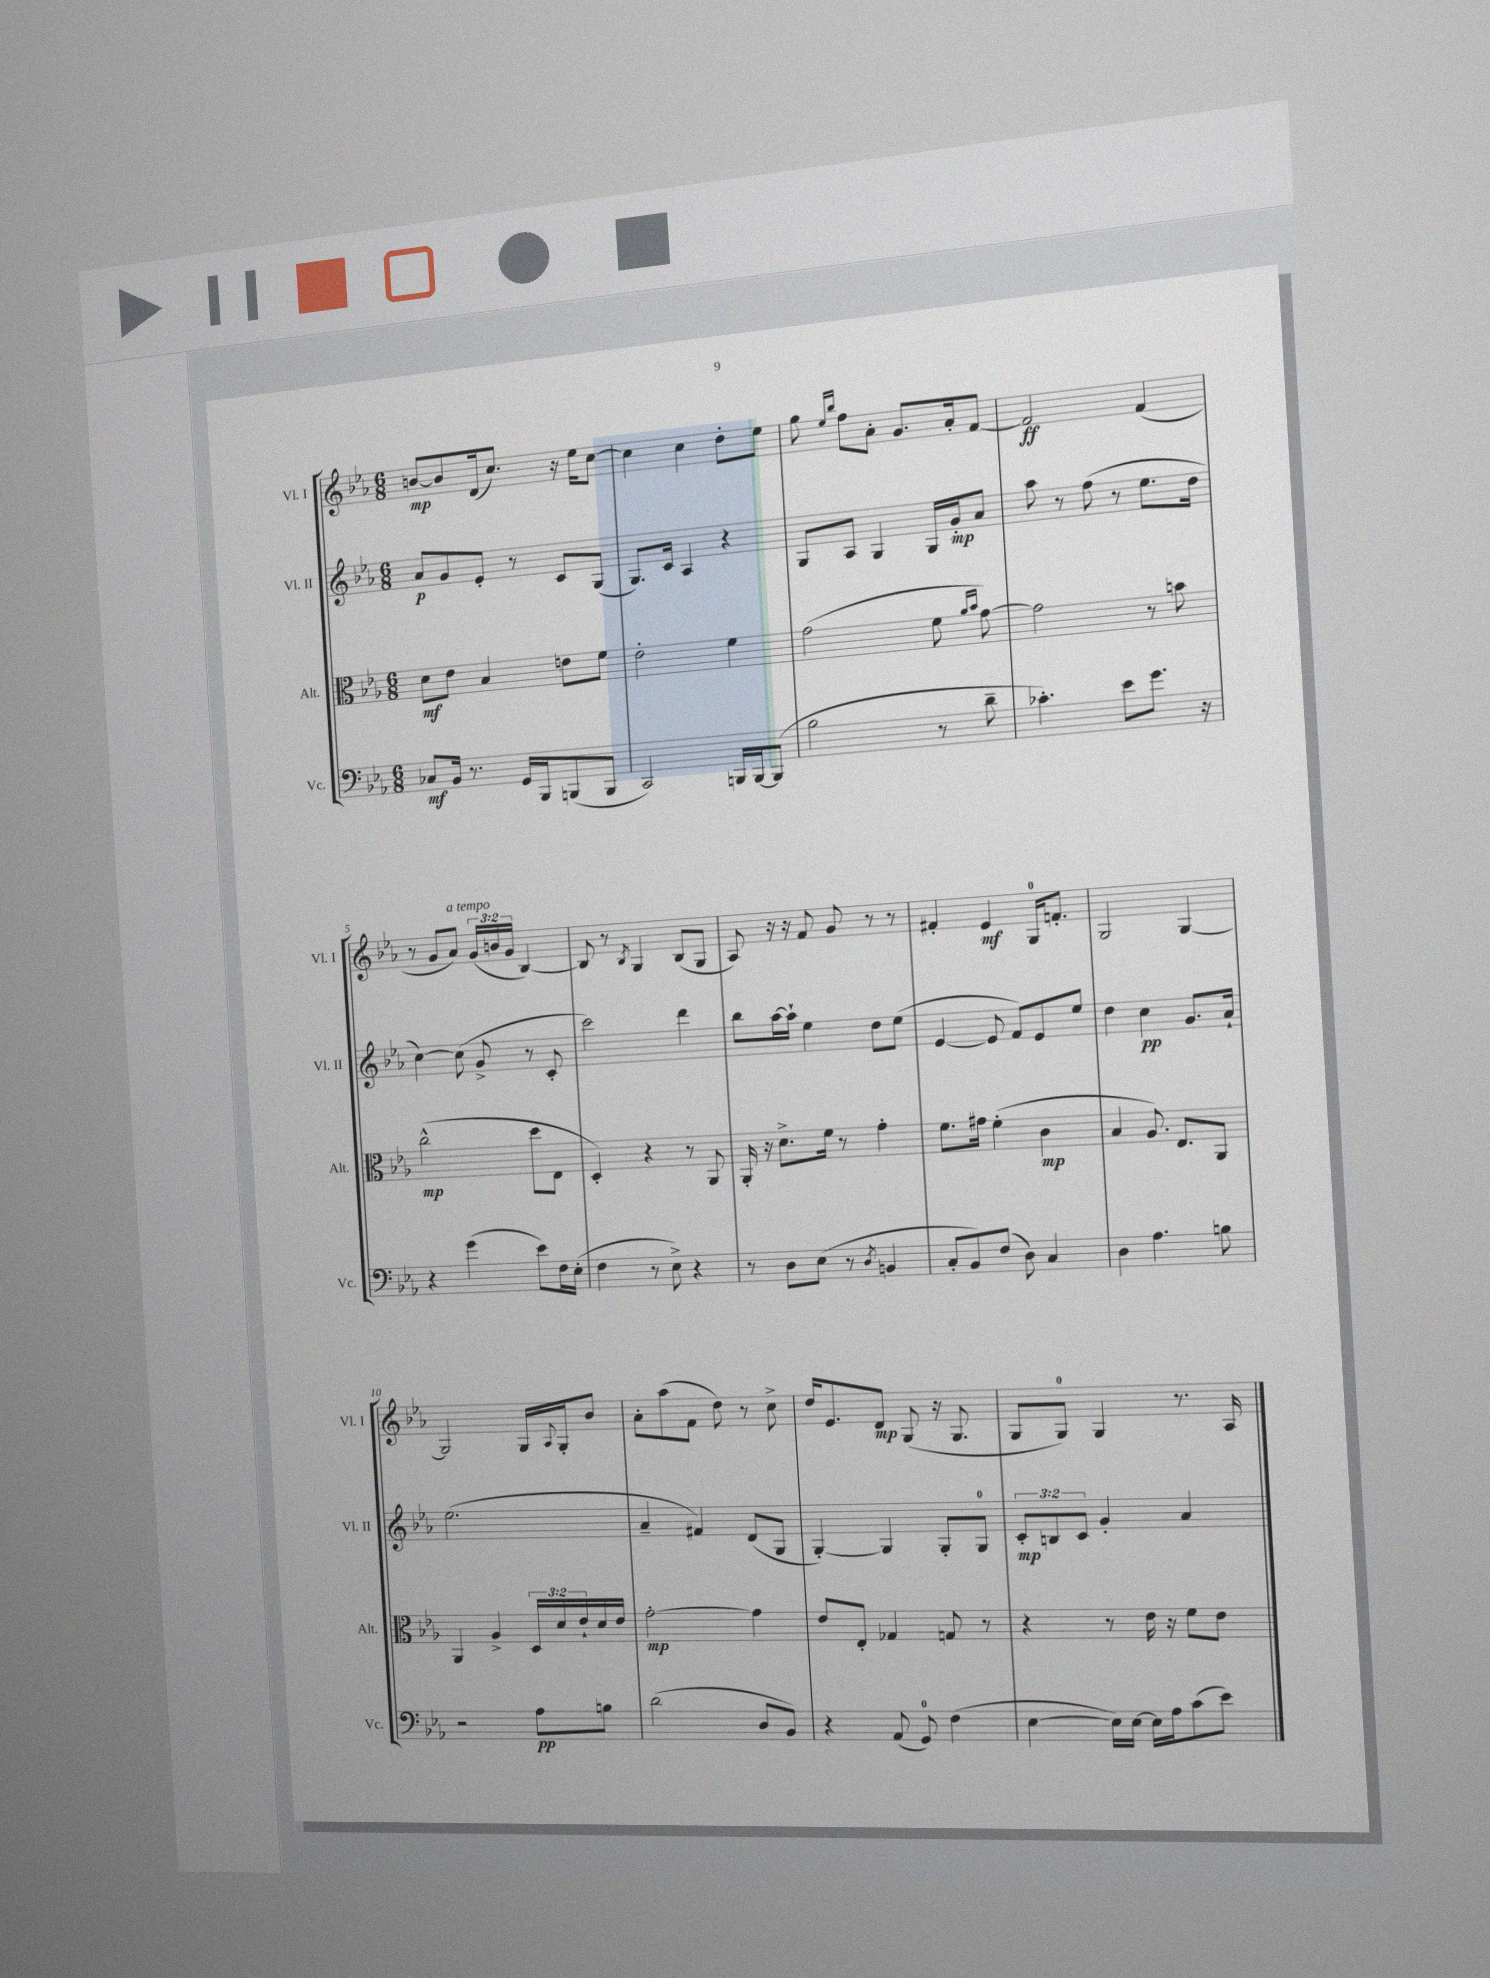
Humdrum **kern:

**kern	**kern	**kern	**kern
*staff4	*staff3	*staff2	*staff1
*clefF4	*clefC3	*clefG2	*clefG2
*k[b-e-a-]	*k[b-e-a-]	*k[b-e-a-]	*k[b-e-a-]
*M6/8	*M6/8	*M6/8	*M6/8
8C-/L	8d\L	8a-/L	[8b/L
16BB-/Jk	8e-\J	8g/	8b/]
8.r	.	.	.
.	4B-/	8e-'/J	(16d/k
.	.	.	8.cc/J)
16GG/LL	.	8r	.
16BBB-/J	.	.	.
(8BBB/	8e\L	8c/L	16r
.	.	.	16ee-\LK
8BBB/J	8f\J	(8G/J	[8cc\J
=	=	=	=
2CC/)	2e-'\	8.G/L)	4cc\]
.	.	16c/Jk	.
.	.	4A-/	4cc\
16BBB/LL	4f\	4r	8dd'\L
[16BBB/J	.	.	.
(8BBB/]J	.	.	8ee-\J
=	=	=	=
2B-\	(2g\	8G/L	8gg\
.	.	.	16qqee-/LL
.	.	.	16qqbb-/JJ
.	.	8A-/J	8ff\L
.	.	4G/	8a-'\J
.	.	.	8.g/L
8r	8f\	16G/LL	.
.	.	16g'/J	16a-'/k
.	16qqa-/LL	.	.
.	16qqb-/JJ	.	.
8d~\	[8g\)	8a-/J	[8f/J
=	=	=	=
4.c-'\)	2g\]	8aa-\	2f/]
.	.	8r	.
.	.	(8ff\	.
8e-\L	.	8r	.
8.g\J	8r	8.ee-\L	(4f/
.	8b\	.	.
16r	.	16dd\Jk	.
=	=	=	=
4r	(2cc^^\	[4cc\)	8r
.	.	.	8g/L
(4g\	.	(8cc\]	8a-/J)
.	.	8g^/	(24g/LL
.	.	.	24b/
.	.	.	24g/JJ
8e-\L)	8dd\L	8r	[4B-/)
16F\L	8E-\J	8c'/	.
(16E-'\JJ	.	.	.
=	=	=	=
4F\	4D'/)	2ccc\)	8B-/]
.	.	.	8r
.	.	.	8qB-/
8r	4r	.	4G/
8E-^\)	.	.	.
4r	8r	4ddd\	(8B-/L
.	8AA-/	.	8G/J
=	=	=	=
8r	16AA-'/	8bb-\L	8A-/)
.	16r	.	.
8D\L	8.d^\L	[16aa-\L	16r
.	.	16aa-`\]JJ	16r
(8E-\J	.	4ee-\	8f/
.	16f\Jk	.	.
8r	8r	.	8g/
8qD/	.	.	.
4BB/	4g'\	8dd\L	8r
.	.	(8ee-\J	8r
=	=	=	=
8C'/L	8.f\L	[4e-/	4f#'/
8BB-/)	.	.	.
.	16g#\Jk	.	.
(8F/J	(4f'\	8e-/]	4e-/
8D\)	.	8f/L)	.
4C/	4c\	8e-/	16G/LK
.	.	.	8.f'/J
.	.	8ee-/J	.
=	=	=	=
4D\	4B-/	4dd\	2G/
4.A-\	8.A-/)	4cc\	.
.	8.E-/L	.	.
.	.	8.g/L	[4G/
8B\	8AA-/J	.	.
.	.	16a-`/Jk	.
=	=	=	=
2r	4AA-/	(2.ee-\	2G/]
.	4A-^/	.	.
8A-\L	24D/LL	.	16G/LL
.	24d/	.	.
.	.	.	8qqA-/
.	.	.	16G'/J
.	24e-`/	.	.
8B\J	16d/	.	8b-/J
.	16e-/JJ	.	.
=	=	=	=
(2d\	[2g'\	4a-~/	8a-'\L
.	.	.	(8aa-\
.	.	4f#/)	8f\J
.	.	.	8dd\)
8D/L	4g\]	(8d/L	8r
8BB-/J)	.	8G/J	8cc^\
=	=	=	=
4r	8e-/L	[4G'/)	16dd/LK
.	.	.	8.e-/
.	8E-'/J	.	.
(8AA-/	4G-/	4G/]	8d/J
8GG/)	.	.	(8G/
(4F\	8G/	8G'/L	16r
.	.	.	8.G/
.	8r	8G/J	.
=	=	=	=
[4E-\	4r	12c'/L	8G/L
.	.	12B/	.
.	.	.	8G/J)
.	.	12c/J	.
16E-\]LL)	8r	4g'/	4G/
[16E-\JJ	.	.	.
16E-\]LL	16e-\	.	.
16A-\J	16r	.	.
(8c\	8f\L	4a-/	8.r
8e-\J)	8e-\J	.	.
.	.	.	16A-/
==	==	==	==
*-	*-	*-	*-
